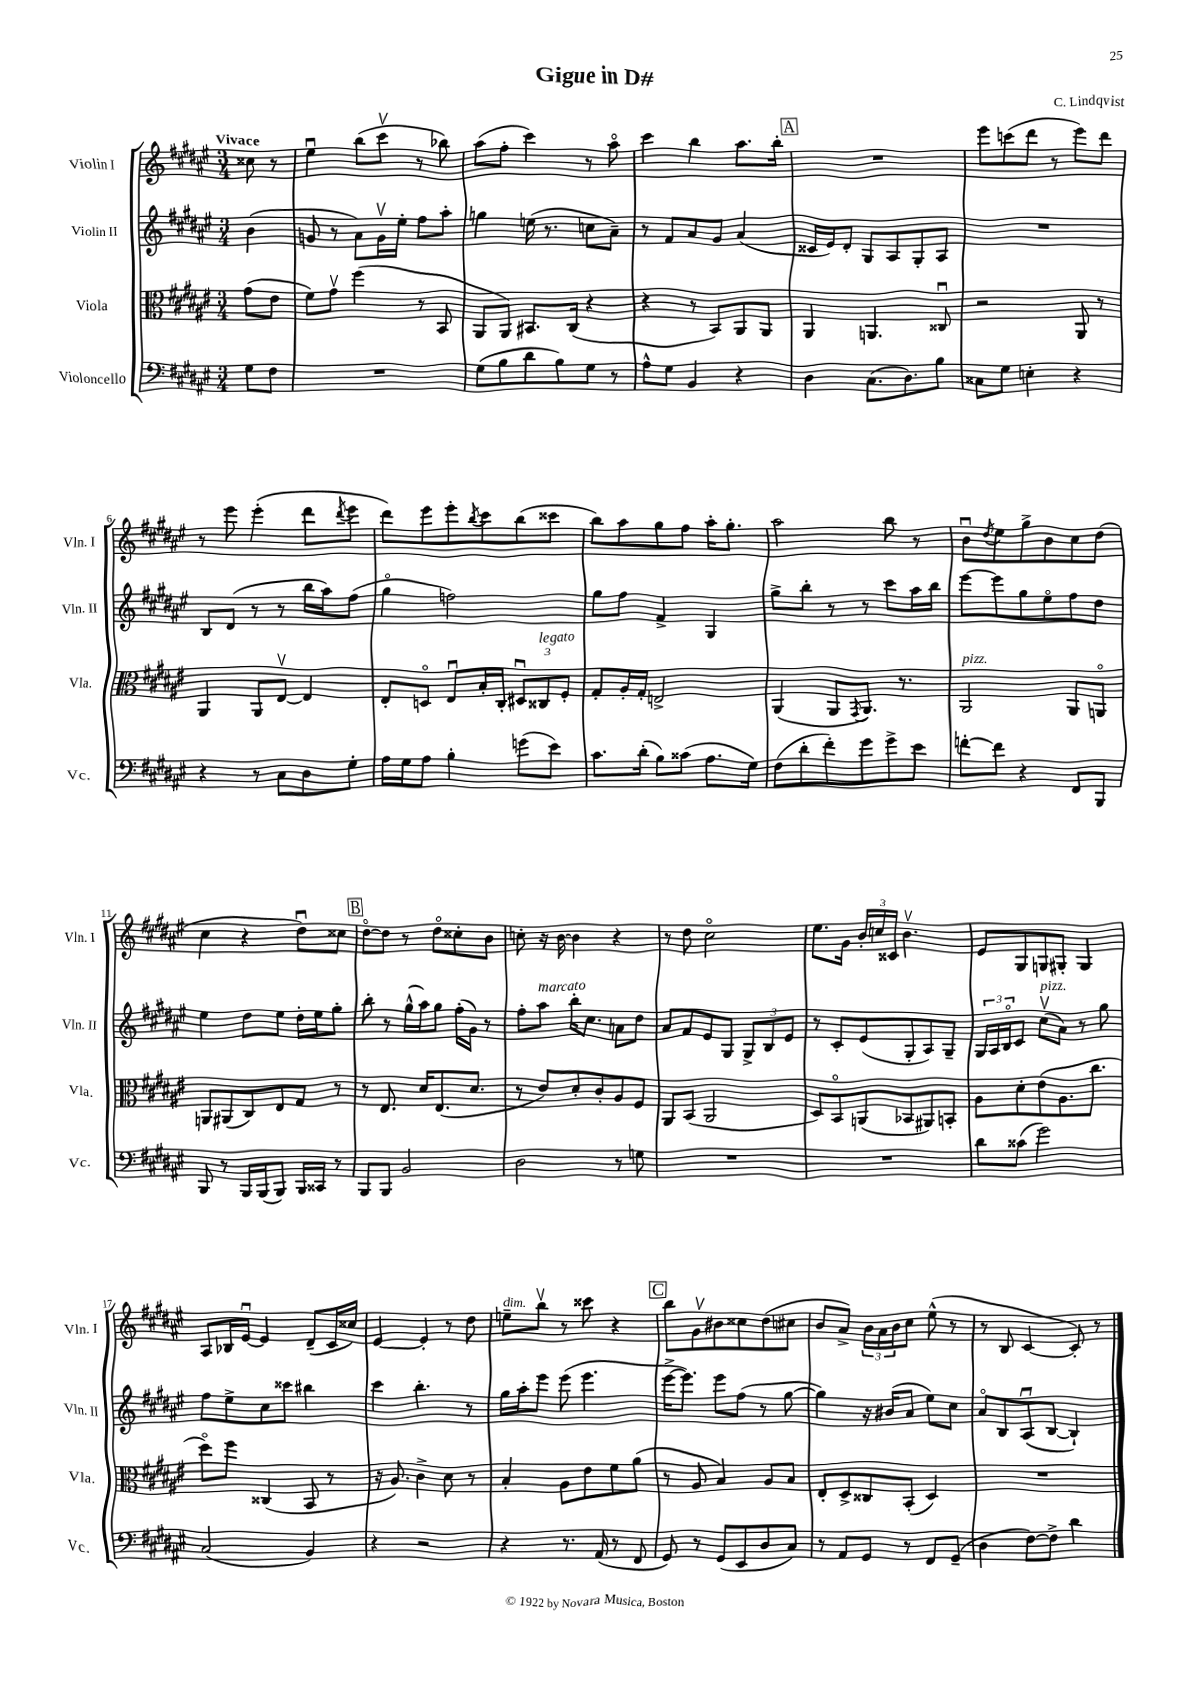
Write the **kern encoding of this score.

**kern	**kern	**kern	**kern
*part4	*part3	*part2	*part1
*staff4	*staff3	*staff2	*staff1
*I"Violoncello	*I"Viola	*I"Violin II	*I"Violin I
*I'Vc.	*I'Vla.	*I'Vln. II	*I'Vln. I
*clefF4	*clefC3	*clefG2	*clefG2
*k[f#c#g#d#a#e#]	*k[f#c#g#d#a#e#]	*k[f#c#g#d#a#e#]	*k[f#c#g#d#a#e#]
*M3/4	*M3/4	*M3/4	*M3/4
=	=	=	=
!	!	!	!LO:TX:a:B:t=Vivace
8G#\L	(8g#\L	(4b\	8cc##X\
8F#\J	8e#\J	.	8r
=1	=1	=1	=1
2.r	8f#\L)	8gn/	4ee#u\
.	8g#v\J	8r	.
.	(4ff#\	8a#\L)	(8bb\L
.	.	16gv\L	8ccc#v\J
.	.	16ee#'\JJ	.
.	8r	8ff#\L	8r
.	8BB/	8aa#'\J	8bb-X\)
=2	=2	=2	=2
(8G#\L	8AA#/L	4ggn\	(8aa#\L
8B\	8AA#/J)	.	8ff#'\J
8d#\	8.BB#X/L	(16een\	4ccc#\)
.	.	8.r	.
8B\)	.	.	.
.	(16C#/Jk	.	.
8G#\J	4r	8ccn\L	8r
8r	.	8a#~\J)	8aa#\
=3	=3	=3	=3
8A#^^\L	4r	8r	4ccc#\
8G#\J	.	8f#/L	.
4BB/	8r	8a#/	4bb\
.	8BB/L)	8g#/J	.
4r	8AA#/	(4a#/	8.aa#\L
.	8AA#/J	.	.
.	.	.	16bb'\Jk
!!LO:REH:place=s1:t=A
=4	=4	=4	=4
4D#\	4AA#/	16c##X/LL	2.r
.	.	16e#/J)	.
.	.	8d#'/J	.
(8.C#\L	4.AAn/	8G#/L	.
.	.	8A#/	.
8.D#\)	.	.	.
.	.	8G#'/	.
8B\J	8C##Xu/	8A#/J	.
=5	=5	=5	=5
8C##X\L	2r	2.r	8eee#\L
8G#\J	.	.	(8cccn\
4En'\	.	.	8ddd#\J
.	.	.	8r
4r	8AA#/	.	8eee#\L)
.	8r	.	8ddd#\J
!!LO:LB:g=z
=6	=6	=6	=6
4r	4AA#/	8B/L	8r
.	.	(8d#/J	8eee#\
8r	8AA#/L	8r	(4eee#'\
8C#\L	[8E#v/J	8r	.
8D#\	4E#/]	16bb\LL	8ddd#\L
.	.	16aa#\J)	.
.	.	.	8qddd#/
8G#'\J	.	(8ff#\J	8eee#\J
=7	=7	=7	=7
16A#\LL	8E#'/L	4gg#\	8ddd#\L)
16G#\J	.	.	.
8A#\J	8Dn/J	.	8eee#\
4B'\	8E#u/L	2ffn\)	8eee#'\
.	.	.	8qbb/
.	16B'/L	.	8ccc#\
.	16C#'/JJ	.	.
(8gn\L	12D#Xu/L	.	(8bb\
!	!LO:TX:a:i:t=legato	!	!
.	12C##X/	.	.
8e#\J)	.	.	8ccc##X\J
.	12F#'/J	.	.
=8	=8	=8	=8
8.c#\L	8G#'/L	8gg#\L	8bb\L)
.	16A#'/L	8ff#\J	8aa#\
(16d#'\Jk	16G#'/JJ	.	.
8B\L)	2En^/	4f#^/	8gg#\
(8c##X\J	.	.	8ff#\J
8.A#\L	.	4G#/	16aa#'\KL
.	.	.	8.gg#'\J
16G#\Jk)	.	.	.
=9	=9	=9	=9
(8F#\L	(4AA#/	8gg#^\L	2aa#\
8d#'\	.	8bb'\J	.
8f#'\)	8AA#/L	8r	.
.	8qGG#/	.	.
8g#\	8.AA#/J)	8r	.
8g#^\	.	8ccc#\L	8bb\
.	8.r	.	.
8e#\J	.	16aa#\L	8r
.	.	16bb\JJ	.
=10	=10	=10	=10
!	!LO:TX:a:i:t=pizz.	!	!
[8fn'\L	2AA#/	[8eee#\L	8bu\L
.	.	.	8qdd#/
8f\J]	.	8eee#\]	8ee#\
4r	.	8gg#\	8gg#^\
.	.	8ee#\	8b\
8FF#/L	8AA#/L	8ff#\	8cc#\
8BBB/J	8AAn/J	8dd#\J	(8dd#\J
!!LO:LB:g=z
=11	=11	=11	=11
8BBB/	8AAn/L	4ee#\	4cc#\
8r	(8AA#X/	.	.
16BBB/LL	8C#/)	8dd#\L	4r
(16BBB/J	.	.	.
8BBB/J)	8E#/	8ee#\J	.
16BBB/LL	8G#/J	16dd#'\LL	8dd#u\L)
16CC##X/JJ	.	16ee#\J	.
8r	8r	8gg#'\J	8cc##X\J
!!LO:REH:place=s1:t=B
=12	=12	=12	=12
8BBB/L	8r	8bb'\	[8dd#\L
8BBB/J	8.E#/	8r	8dd#\J]
2BB/	.	(16gg#^^\LL	8r
.	16d#/KL	16aa#\J)	.
.	(8.E#/	8gg#\J	8dd#\L
.	.	(16ff#'\LL	8cc##X'\
.	8.d#/J	16g#\JJ)	.
.	.	8r	8b\J
=13	=13	=13	=13
2D#\	8r	8ff#'\L	8ccn'\
!	!	!LO:TX:a:i:t=marcato	!
.	8e#/L)	8aa#\J	16r
.	.	.	[16b\
.	8d#'/	16bb'\KL	4b\]
.	.	8.cc#\J	.
.	8c#'/	.	.
8r	8A#/	8an\L	4r
8Gn\	8F#/J	8dd#\J	.
=14	=14	=14	=14
2.r	8AA#/L	8a#/L	8r
.	(8BB/J	8f#/	8dd#\
.	2AA#/	8e#/	2cc#\
.	.	8G#/J	.
.	.	12G#^/L	.
.	.	12B/	.
.	.	12e#/J	.
=15	=15	=15	=15
2.r	8D#/L)	8r	8.ee#\L
.	8BB/	8c#'/L	.
.	.	.	16g#\Jk
.	(8AAn/	(8e#/	24b'/LL
.	.	.	24ccn/
.	.	.	24c##X/JJ
.	8BB-X/	8G#'/	4.bv\
.	8AA#X/)	8A#/)	.
.	8BBn'/J	8G#~/J	.
=16	=16	=16	=16
8d#\L	8A#\L	24G#/LL	8e#/L
.	.	24A#/	.
.	.	24B/J	.
(8c##X\J	8d#'\	8c#/J	8G#/
!	!	!LO:TX:a:i:t=pizz.	!
2g#\)	(8e#\	(8cc#v\L	8Gn/
.	8.A#\	8a#\J)	8G#X'/J
.	.	8r	4G#/
.	8.cc#\J	.	.
.	.	8gg#\	.
!!LO:LB:g=z
=17	=17	=17	=17
(2C#/	8dd#\L)	8ff#\L	8A#/L
.	8ff#\J	8ee#^\	16B-X/L
.	.	.	[16e#u/JJ
.	(4C##X/	8cc#\	4e#/]
.	.	8ccc##X\J	.
4BB/)	8BB/	4bb#X\	(8d#~/L
.	8r	.	16c#/L
.	.	.	16cc##X/JJ)
=18	=18	=18	=18
4r	16r	4ccc#\	[4e#/
.	8.A#/)	.	.
2r	4c#^\	4.bb'\	4e#'/]
.	8d#\	.	8r
.	8r	8r	8dd#\
=19	=19	=19	=19
!	!	!	!LO:TX:a:i:t=dim.
4r	4B'/	16gg#\LL	8een~\L
.	.	16aa#'\J	.
.	.	8eee#\J	8bbv\J
8.r	8A#\L	(8eee#\	8r
.	8e#\	4.eee#\	8ccc##X\
(16AA#/	.	.	.
8r	8f#\	.	4r
8FF#/	(8a#\J	.	.
!!LO:REH:place=s1:t=C
=20	=20	=20	=20
8GG#/)	8r	[16eee#^\KL	8bb\L
.	.	8.eee#\J])	.
8r	8A#/	.	8g#v\
(8GG#/L	4B/)	8eee#\L	8b#X\
8EE#/	.	(8ff#\J	8cc##X\
8D#/	8A#/L	8r	(8dd#\
8C#/J)	8B/J	[8gg#\	8cc#X\J
=21	=21	=21	=21
8r	8E#'/L	4gg#\])	8b/L
8AA#/L	8D#^/	.	8a#^/J)
8GG#/J	8C##X/	16r	24b\LL
.	.	.	24a#\
.	.	(16b#X/KL	.
.	.	.	24b\J
8r	(8BB'/J	8a#/J	8cc#\J
8FF#/L	4D#/)	8ee#\L)	(8ee#^^\
(8GG#~/J	.	8cc#\J	8r
=22	=22	=22	=22
4D#\	2.r	8a#/L	8r
.	.	8B/	8B/
[8F#\L)	.	(8A#u/	[4c#/
8F#^\J]	.	[8B/J	.
4d#\	.	4B`/])	8c#'/])
.	.	.	8r
==	==	==	==
*-	*-	*-	*-
